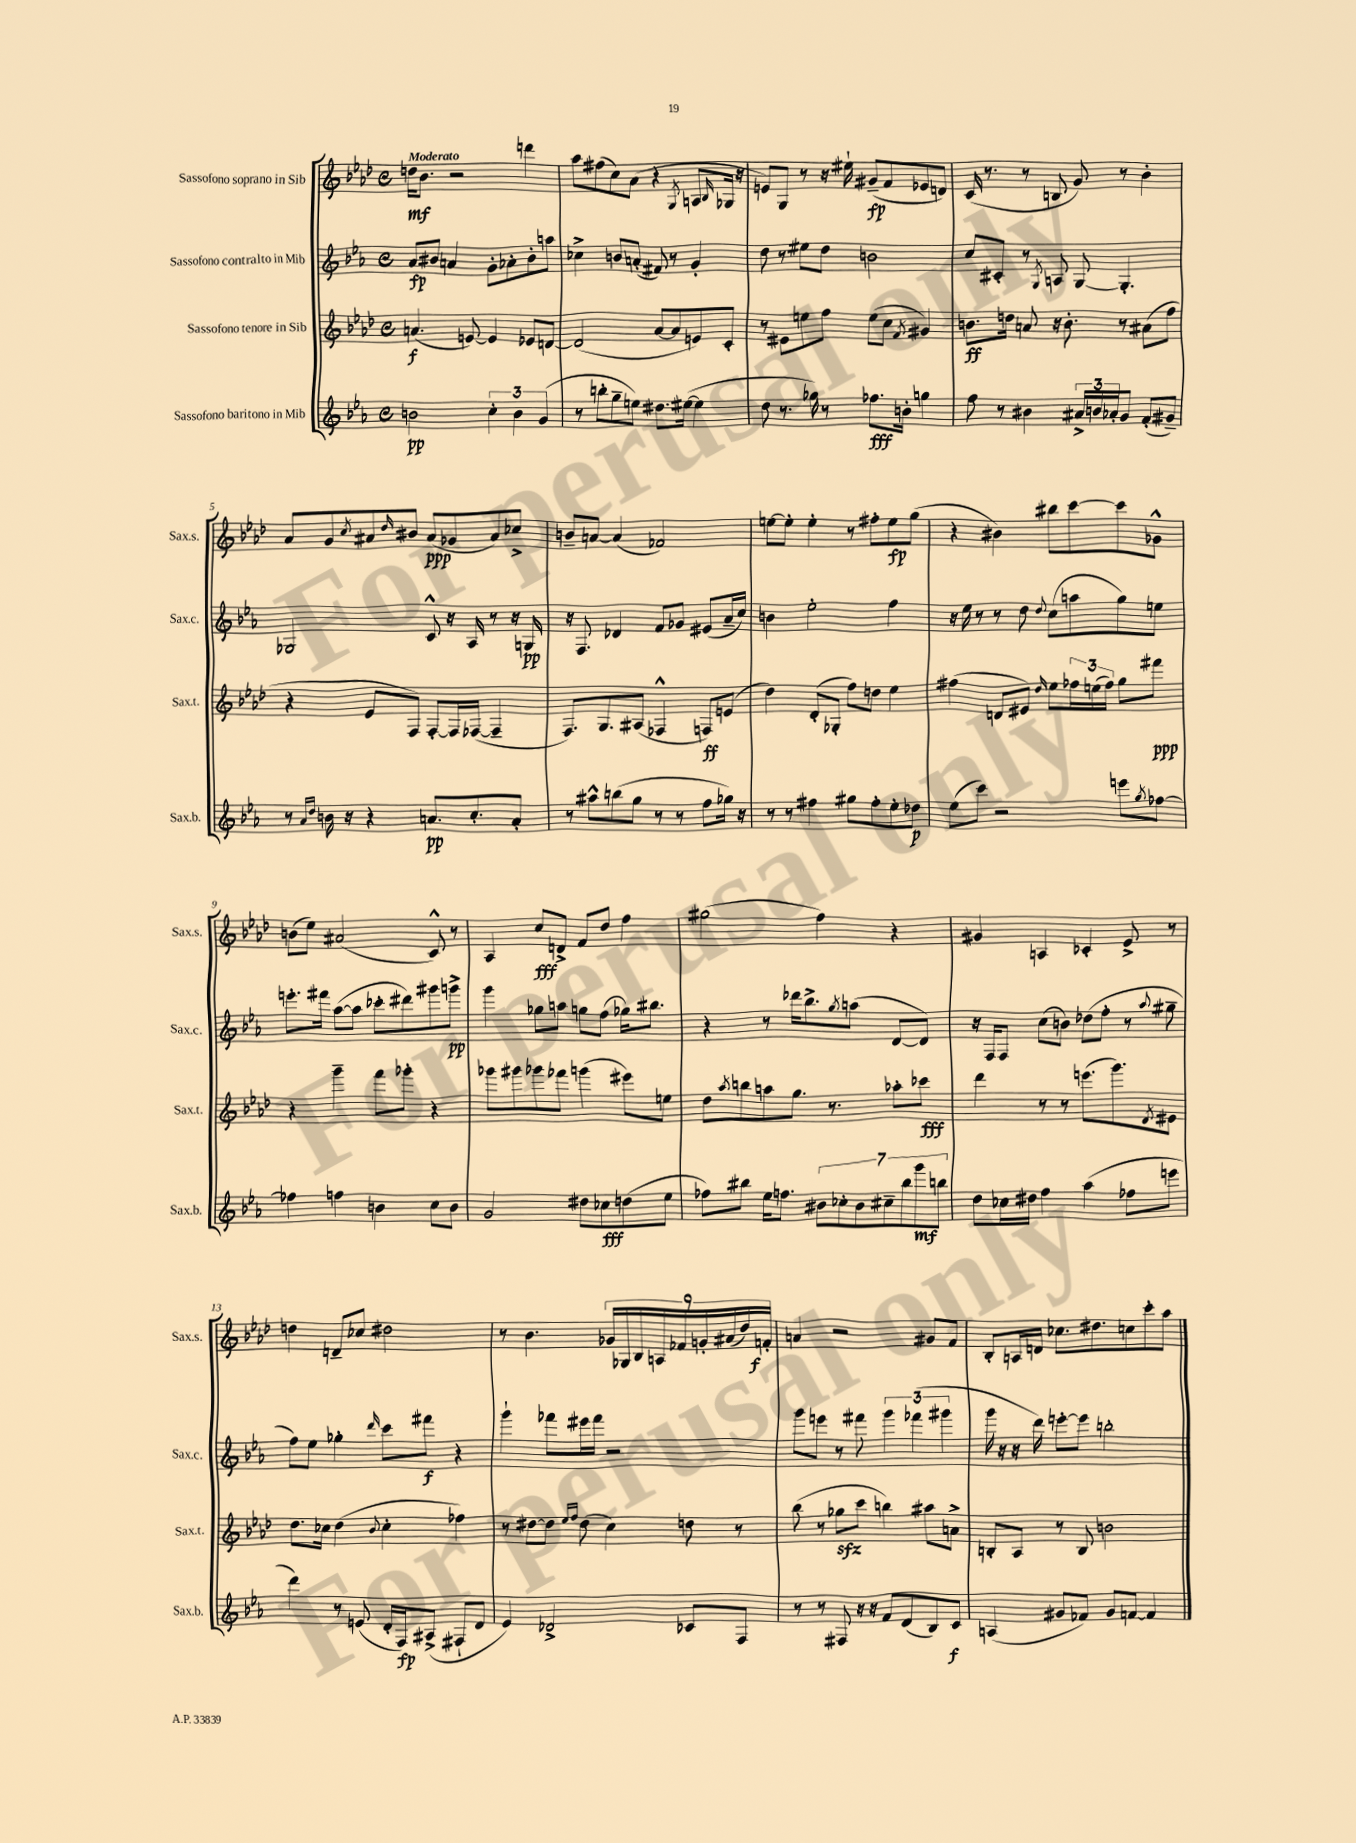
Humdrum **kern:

**kern	**dynam	**kern	**dynam	**kern	**dynam	**kern	**dynam
*part4	*part4	*part3	*part3	*part2	*part2	*part1	*part1
*staff4	*staff4	*staff3	*staff3	*staff2	*staff2	*staff1	*staff1
*I"Sassofono baritono in Mib	*	*I"Sassofono tenore in Sib	*	*I"Sassofono contralto in Mib	*	*I"Sassofono soprano in Sib	*
*I'Sax.b.	*	*I'Sax.t.	*	*I'Sax.c.	*	*I'Sax.s.	*
*clefG2	*	*clefG2	*	*clefG2	*	*clefG2	*
*k[b-e-a-]	*	*k[b-e-a-d-]	*	*k[b-e-a-]	*	*k[b-e-a-d-]	*
*M4/4	*	*M4/4	*	*M4/4	*	*M4/4	*
*met(c)	*	*met(c)	*	*met(c)	*	*met(c)	*
=1	=1	=1	=1	=1	=1	=1	=1
!	!	!	!	!	!	!LO:TX:a:B:t=Moderato	!
2bn\	pp	(4.an/	f	8a-/L	fp	16ddn\KL	mf
.	.	.	.	.	.	8.b-\J	.
.	.	.	.	8b#X/J	.	.	.
.	.	.	.	4an/	.	2r	.
.	.	[8en/)	.	.	.	.	.
6cc'\	.	4e/]	.	8g'\L	.	.	.
.	.	.	.	8a-X'\	.	.	.
6b\	.	.	.	.	.	.	.
.	.	8e-X/L	.	8b#'\	.	4dddn\	.
(6g/	.	.	.	.	.	.	.
.	.	[8dn/J	.	8aan\J	.	.	.
=2	=2	=2	=2	=2	=2	=2	=2
8r	.	(2d/]	.	4cc-X^\	.	8aa-\L	.
8bbn'\L	.	.	.	.	.	(8ff#X\	.
8gg~\	.	.	.	8bn/L	.	8cc\)	.
8een\J)	.	.	.	(8an'/J	.	(8a-\J	.
8.dd#X\L	.	[8a-/L	.	8f#X/)	.	4r	.
.	.	8a-/]	.	8r	.	.	.
([16ee#X\Jk	.	.	.	.	.	.	.
.	.	.	.	.	.	8qG/	.
4ee#\]	.	8en/)	.	4g'/	.	8An/L	.
.	.	.	.	.	.	16qqB-/	.
.	.	8c'/J	.	.	.	16G-X/Jk	.
.	.	.	.	.	.	16r	.
=3	=3	=3	=3	=3	=3	=3	=3
8dd\	.	8r	.	8dd\	.	8en/L)	.
8.r	.	8e#X\L	.	8r	.	8G/J	.
.	.	8een\	.	8ee#X\L	.	8r	.
16gg-X\)	.	.	.	.	.	.	.
8r	.	8ff\J	.	8dd\J	.	16r	.
.	.	.	.	.	.	16ee#X`\	.
8.ff-X\L	fff	(8ee\L	.	2bn\	.	(8g#X~/L	fp
.	.	8cc\J	.	.	.	8f/	.
16bn'\Jk	.	.	.	.	.	.	.
.	.	8qf/	.	.	.	.	.
4ggn\	.	4g#X/)	.	.	.	8e-X/	.
.	.	.	.	.	.	8dn/J)	.
=4	=4	=4	=4	=4	=4	=4	=4
8ff\	.	8.bn\L	ff	8cc/L	.	(16c/	.
.	.	.	.	.	.	8.r	.
8r	.	.	.	8c#X'/J	.	.	.
.	.	16ddn\Jk	.	.	.	.	.
4b#X\	.	8an/	.	8r	.	8r	.
.	.	.	.	8qG/	.	.	.
.	.	16r	.	8An/	.	8Bn/	.
.	.	8.b'\	.	.	.	.	.
24a#X^/LL	.	.	.	[8G/	.	8g/)	.
24bn/	.	.	.	.	.	.	.
24a-X'/J	.	.	.	.	.	.	.
8g/J	.	8r	.	4.G'/]	.	8r	.
(8f'/L	.	(8a#X\L	.	.	.	4b-'\	.
8g#X~/J)	.	8ff\J	.	.	.	.	.
!!LO:LB:g=z
=5	=5	=5	=5	=5	=5	=5	=5
8r	.	4r	.	2G-X/	.	8a-/L	.
16qqa-/LL	.	.	.	.	.	.	.
16qqdd/JJ	.	.	.	.	.	.	.
16bn\	.	.	.	.	.	8g/	.
16r	.	.	.	.	.	.	.
.	.	.	.	.	.	8qcc/	.
4r	.	8e-/L	.	.	.	8a#X/	.
.	.	.	.	.	.	16qqdd-/	.
.	.	8F/J)	.	.	.	8b#X/J	.
8.an/L	pp	[8F'/L	.	8c^^/	.	(8a#/L	ppp
.	.	16F/L]	.	16r	.	8g-X/	.
8.cc'/	.	([16F-X/JJ	.	16A-/	.	.	.
.	.	4F-~/]	.	8r	.	8a#/)	.
8a'/J	.	.	.	16r	.	8cc-X^/J	.
.	.	.	.	16Gn/	pp	.	.
=6	=6	=6	=6	=6	=6	=6	=6
8r	.	8.F/L)	.	16r	.	8bn~/L	.
.	.	.	.	8.F/	.	.	.
8aa#X^^\L	.	.	.	.	.	[8an/J	.
.	.	8.G/	.	.	.	.	.
(8bbn\	.	.	.	4d-X/	.	(4a/]	.
8gg\J	.	(8A#X/J	.	.	.	.	.
8r	.	4F-X^^/	.	8f/L	.	2f-X/)	.
8r	.	.	.	8g-X/J	.	.	.
8ff\L	.	8Fn/L)	ff	(8e#X/L	.	.	.
16gg-X\Jk)	.	(8en/J	.	16a-~/L	.	.	.
16r	.	.	.	16cc/JJ)	.	.	.
=7	=7	=7	=7	=7	=7	=7	=7
8r	.	4dd-\)	.	4bn\	.	[8een\L	.
8r	.	.	.	.	.	8ee'\J]	.
4ff#X\	.	(8d-'/L	.	2ee-'\	.	4ee'\	.
.	.	8G-X'/J	.	.	.	.	.
8gg#X\L	.	8ff\L)	.	.	.	8r	.
8ff#'\	.	8ddn\J	.	.	.	8ff#X'\L	.
8ee-'\	.	4ee-\	.	4ff\	.	8ee\	fp
8dd-X\J	p	.	.	.	.	(8gg\J	.
=8	=8	=8	=8	=8	=8	=8	=8
(8ee-\L	.	(4ff#X\	.	16r	.	4r	.
.	.	.	.	16ee-\	.	.	.
8ccc\J)	.	.	.	8r	.	.	.
2r	.	8dn/L	.	8r	.	4b#X\)	.
.	.	8e#X/J)	.	8dd\	.	.	.
.	.	16qqdd-/	.	8qqdd/	.	.	.
.	.	8ee-\L	.	(8cc\L	.	8bb#X\L	.
.	.	24ff-X\L	.	8aan\	.	[8ccc\	.
.	.	(24een\	.	.	.	.	.
.	.	24ff-\JJ)	.	.	.	.	.
8eeen\L	.	8gg\L	.	8gg\)	.	8ccc\]	.
8qgg/	.	.	.	.	.	.	.
[8ff-X\J	.	8fff#X\J	ppp	8een\J	.	8g-X^^\J	.
!!LO:LB:g=z
=9	=9	=9	=9	=9	=9	=9	=9
4ff-X\]	.	4r	.	8.eeen'\L	.	(8bn\L	.
.	.	.	.	.	.	8ee-\J)	.
.	.	.	.	16fff#X\Jk	.	.	.
4ffn\	.	4ggg~\	.	([8aa-\L	.	(2a#X/	.
.	.	.	.	8aa-\J]	.	.	.
4bn\	.	8fff\L	.	8ccc-X'\L	.	.	.
.	.	8ggg-X'\J	.	8ddd#X\)	.	.	.
8cc\L	.	4r	.	8ggg#X\	.	8c^^/)	.
8b\J	.	.	.	8gggn^\J	pp	8r	.
=10	=10	=10	=10	=10	=10	=10	=10
2g/	.	8ggg-X\L	.	4ggg\	.	4A-/	.
.	.	8ggg#X\	.	.	.	.	.
.	.	8ggg-X\	.	8gg-X\L	.	8cc/L	fff
.	.	8fff-X\J	.	8aan\J	.	8dn^/J	.
8dd#X\L	.	(4gggn\	.	8ggn\L	.	8f/L	.
8cc-X\	fff	.	.	(8ff\J	.	8dd-/J	.
(8ddn\	.	8eee#X\L)	.	16gg-X\KL)	.	4ff\	.
.	.	.	.	8.bb#X\J	.	.	.
8ee-\J	.	8een\J	.	.	.	.	.
=11	=11	=11	=11	=11	=11	=11	=11
8ff-X\L)	.	8dd-\L	.	4r	.	(2gg#X\	.
.	.	8qaa-/	.	.	.	.	.
8bb#X\J	.	8bbn\	.	.	.	.	.
16ee-\KL	.	8aan\	.	8r	.	.	.
8.ffn\J	.	.	.	.	.	.	.
.	.	8.gg\J	.	16ddd-X\KL	.	.	.
.	.	.	.	8.bb-^\	.	.	.
14b#X\L	.	.	.	.	.	4ff\)	.
.	.	8.r	.	.	.	.	.
14cc-X'\	.	.	.	.	.	.	.
.	.	.	.	8qgg/	.	.	.
.	.	.	.	(8aan\J	.	.	.
14b#\	.	.	.	.	.	.	.
14cc#X~\	.	.	.	.	.	.	.
.	.	8aa-X'\L	.	[8d/L	.	4r	.
14bb#\	.	.	.	.	.	.	.
14ggg\	mf	.	.	.	.	.	.
.	.	8ccc-X\J	fff	8d/J])	.	.	.
14bbn\J	.	.	.	.	.	.	.
=12	=12	=12	=12	=12	=12	=12	=12
8dd\L	.	4ddd-\	.	16r	.	4g#X/	.
.	.	.	.	16F/KL	.	.	.
16cc-X\L	.	.	.	8F/J	.	.	.
16dd#X\JJ	.	.	.	.	.	.	.
4ff\	.	8r	.	(8cc\L	.	4An/	.
.	.	8r	.	8bn\J)	.	.	.
(4aa-\	.	(8.eeen\L	.	(8dd-X\L	.	4c-X'/	.
.	.	.	.	8ff'\J	.	.	.
.	.	8.ggg\)	.	.	.	.	.
8ff-X\L	.	.	.	8r	.	8e-^/	.
.	.	8qd-/	.	8qqaa-/	.	.	.
8eeen\J	.	8e#X\J	.	8gg#X~\	.	8r	.
!!LO:LB:g=z
=13	=13	=13	=13	=13	=13	=13	=13
4ddd\)	.	8.dd-\L	.	8ff\L)	.	4ddn\	.
.	.	.	.	8ee-\J	.	.	.
.	.	16cc-X\Jk	.	.	.	.	.
8r	.	(4dd-\	.	4gg-X'\	.	8dn~/L	.
(8en/	.	.	.	.	.	8cc-X/J	.
.	.	8qqb-/	.	16qqddd/	.	.	.
16d'/LL	.	4cc-'\	.	8ccc\L	.	2dd#X\	.
16F/J)	fp	.	.	.	.	.	.
(8A#X^/J	.	.	.	8fff#X\J	f	.	.
8F#X`/L	.	4ff-X\)	.	4r	.	.	.
8d/J	.	.	.	.	.	.	.
=14	=14	=14	=14	=14	=14	=14	=14
4e-/)	.	8r	.	4ggg`\	.	8r	.
.	.	[8dd#X\L	.	.	.	4.b-\	.
2d-X^/	.	8dd#\J]	.	8fff-X\L	.	.	.
.	.	16qqee-/LL	.	.	.	.	.
.	.	16qqff/JJ	.	.	.	.	.
.	.	(8dd#\	.	16eee#X\L	.	.	.
.	.	.	.	16fff-\JJ	.	.	.
.	.	4cc\)	.	2r	.	18g-X/LL	.
.	.	.	.	.	.	18G-X/	.
.	.	.	.	.	.	18B-/	.
.	.	.	.	.	.	18An/	.
.	.	.	.	.	.	18f-X/	.
8c-X/L	.	8ddn\	.	.	.	.	.
.	.	.	.	.	.	18gn'/	.
.	.	.	.	.	.	(18a#X/	.
8F/J	.	8r	.	.	.	.	.
.	.	.	.	.	.	18dd-/)	.
.	.	.	.	.	.	18fn'/JJ	f
=15	=15	=15	=15	=15	=15	=15	=15
8r	.	(8bb-\	.	8ggg\L	.	4an/	.
8r	.	8r	.	8eeen\J	.	.	.
8F#X/	.	8gg-Xzz\L	.	8r	.	2r	.
16r	.	8ccc\J	.	8fff#X\	.	.	.
16r	.	.	.	.	.	.	.
8f/L	.	4bbn\)	.	6ggg\	.	.	.
(8d/	.	.	.	.	.	.	.
.	.	.	.	(6fff-X\	.	.	.
8B-/)	.	8aa#X\L	.	.	.	8g#X/L	.
.	.	.	.	6ggg#X\	.	.	.
8c/J	f	8an^\J	.	.	.	8f/J	.
=16	=16	=16	=16	=16	=16	=16	=16
(4An/	.	8Bn'/L	.	16ggg\	.	8B-'/L	.
.	.	.	.	16r	.	.	.
.	.	8A-/J	.	16r	.	16An/L	.
.	.	.	.	16ddd\)	.	16dn/JJ	.
8g#X/L	.	8r	.	[8eeen'\L	.	8.cc-X\L	.
8f-X/J)	.	8B/	.	8eee\J]	.	.	.
.	.	.	.	.	.	8.dd#X\	.
8g#/L	.	2bn\	.	2bbn'\	.	.	.
[8fn/J	.	.	.	.	.	8ccn\	.
4f/]	.	.	.	.	.	8ccc'\	.
.	.	.	.	.	.	8aa-\J	.
==	==	==	==	==	==	==	==
*-	*-	*-	*-	*-	*-	*-	*-
